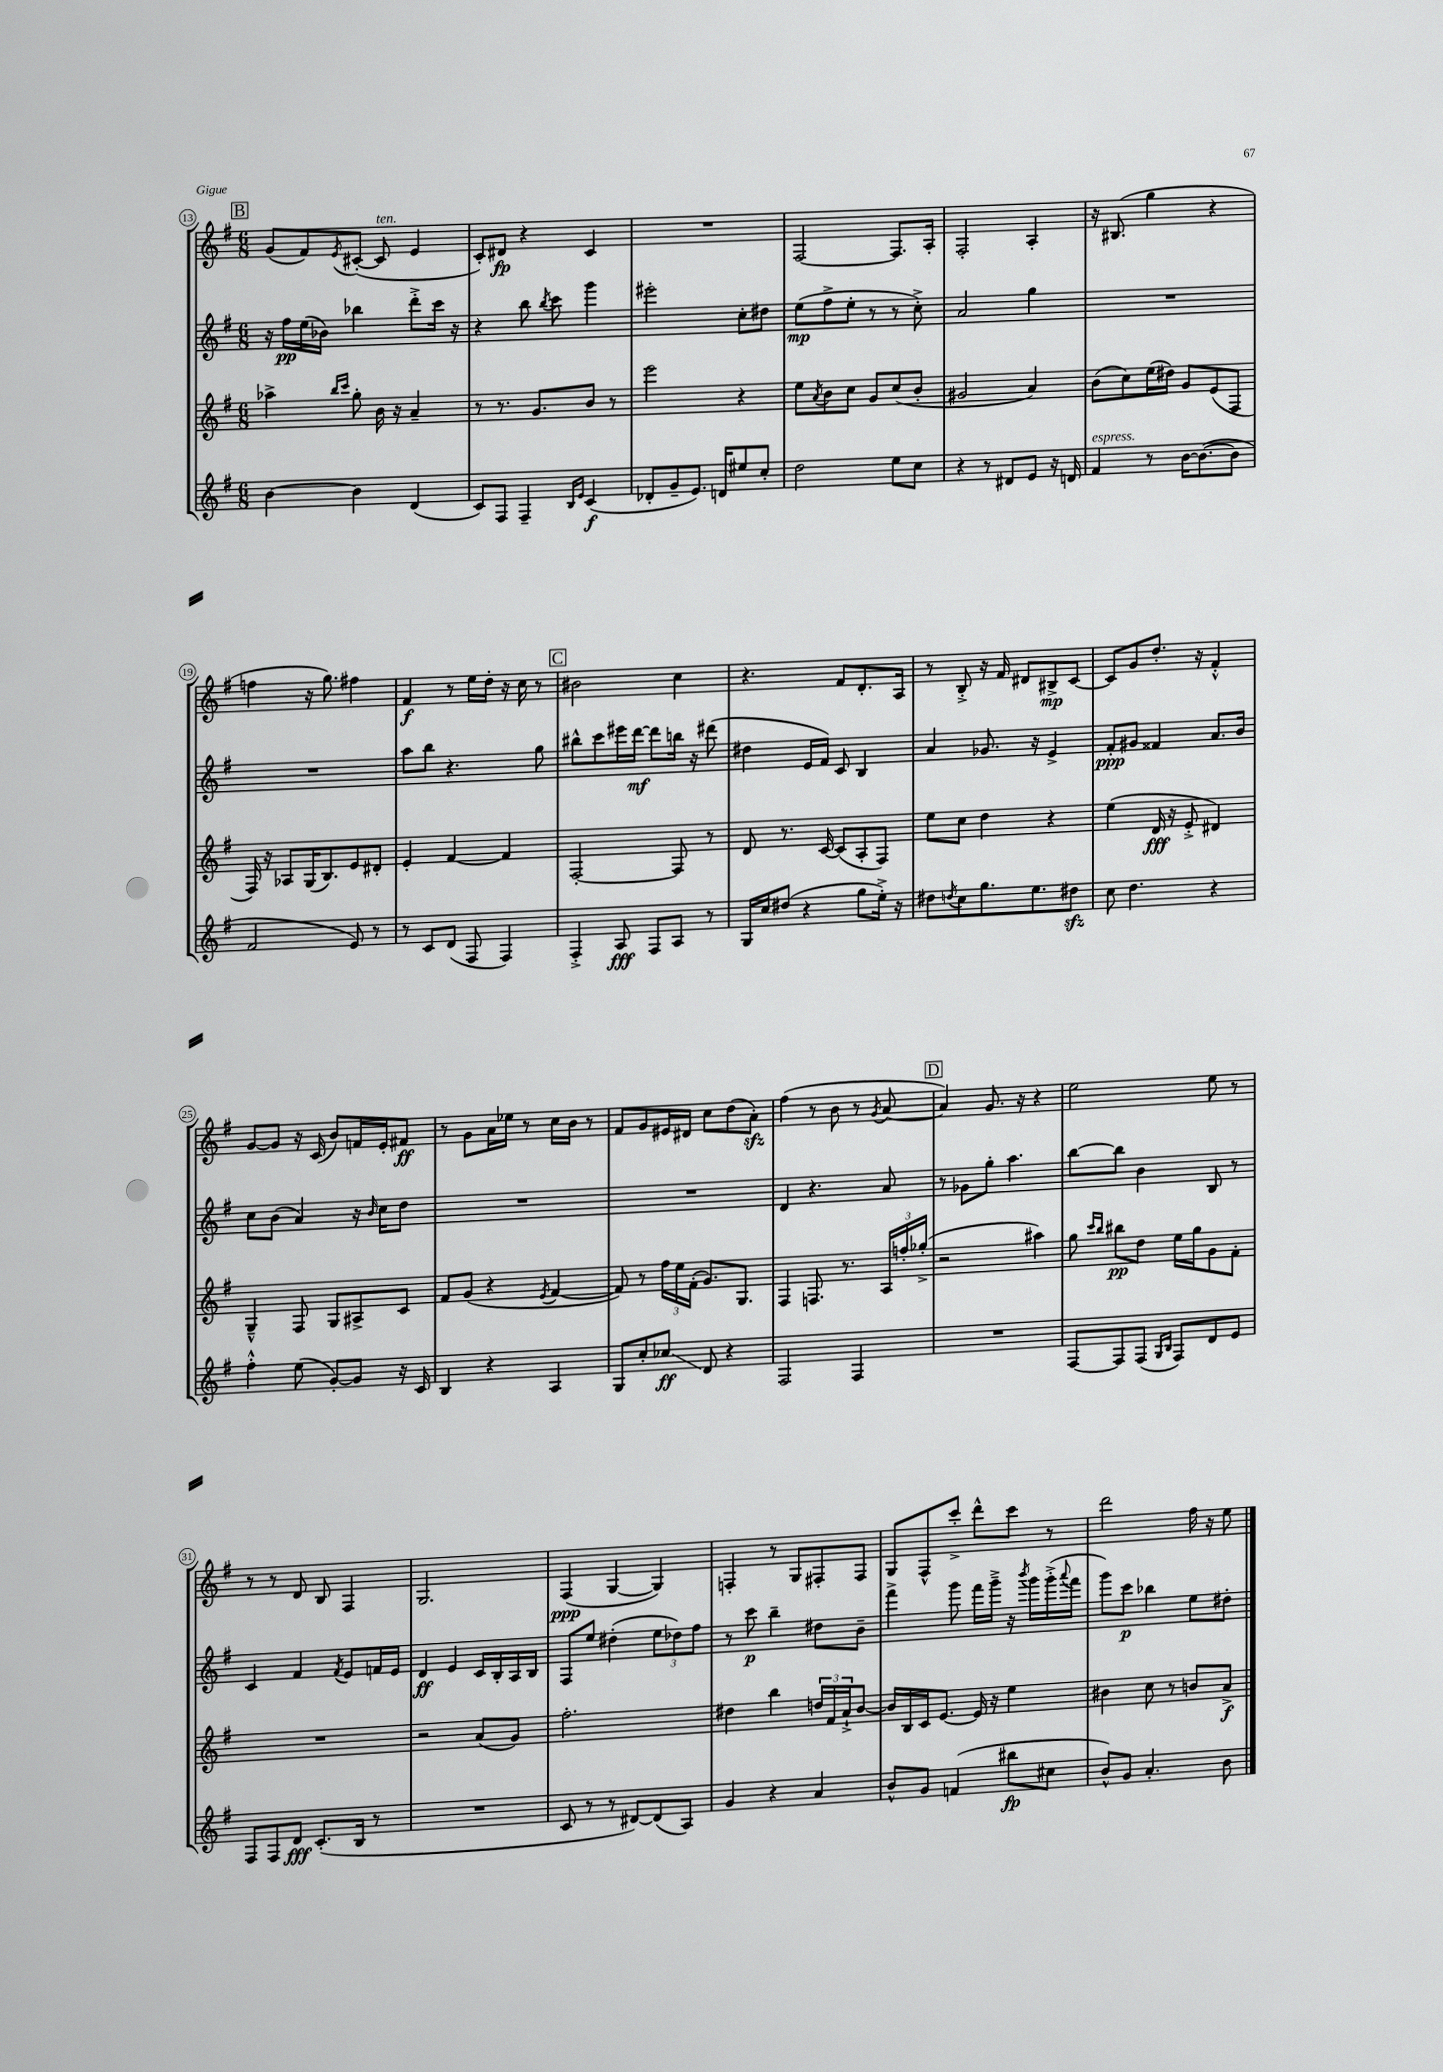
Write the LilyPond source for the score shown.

<<
\new StaffGroup <<
\new Staff = "s0" {
    \clef treble \key g \major \numericTimeSignature \time 6/8
    \mark \markup { \box "B" } g'8( fis'8) \acciaccatura { e'8 } cis'8~-.( cis'8^\markup { \italic "ten." } e'4 |
    c'8-.) dis'8\fp r4 c'4 |
    R2. |
    fis2~ fis8. a16-. |
    fis2-. a4-. |
    r16 bis8.( g''4 r4 |
    f''4 r16 g''8.) fis''4 |
    fis'4\f r8 e''16 d''16-. r16 c''16 r8 |
    \mark \markup { \box "C" } bis'2 c''4 |
    r4. fis'8 d'8.-. a16 |
    r8 b8-.-> r16 fis'16 dis'8 bis8->\mp c'8~ |
    c'8 g'8 d''8.-. r16 fis'4-.-^ |
    g'8~ g'8 r16 c'16( b'8) f'16 e'16-. fis'8\ff |
    r8 g'8 a'16 ees''16 r8 c''16 b'16 r8 |
    fis'8 g'8 eis'16 dis'16 c''8 d''8( a'8-.\sfz) |
    fis''4( r8 b'8 r8 \acciaccatura { g'8 } a'8~ |
    \mark \markup { \box "D" } a'4) g'8. r16 r4 |
    e''2 e''8 r8 |
    r8 r8 d'8 b8 fis4 |
    g2. |
    fis4\ppp( g4~ g4) |
    f4-. r8 g8 fis8-. fis8 |
    g8 fis8-^ c'''8-.-> d'''8-^ c'''8 r8 |
    d'''2 fis''16 r16 e''8 \bar "|." |
}
\new Staff = "s1" {
    \clef treble \key g \major \numericTimeSignature \time 6/8
    \mark \markup { \box "B" } r16 fis''16\pp e''16( bes'16) bes''4 d'''8-.-> c'''16 r16 |
    r4 b''8 \acciaccatura { b''8 } c'''8 g'''4 |
    eis'''2-. c''8-. dis''8 |
    e''8\mp( fis''8-> e''8-. r8 r8 c''8-.->) |
    a'2 g''4 |
    R2. |
    R2. |
    a''8 b''8 r4. g''8 |
    \mark \markup { \box "C" } bis''8-^ c'''8 eis'''16 d'''16~\mf d'''8 b''16 r16 dis'''8( |
    dis''4 e'16 fis'16) c'8 b4 |
    a'4 ges'8. r16 e'4-> |
    fis'8-.\ppp gis'8 fisis'4 a'8. b'16 |
    c''8 b'8( a'4) r16 \grace { b'16 } c''16 d''8 |
    R2. |
    R2. |
    d'4 r4. a'8 |
    \mark \markup { \box "D" } r8 ges'8 g''8-. a''4. |
    b''8~ b''8 b'4 b8 r8 |
    c'4 fis'4 \acciaccatura { fis'8 } e'8 f'16 e'16 |
    d'4\ff e'4 c'16 b16-. a16 b16 |
    fis8 e''8 dis''4-.( \tuplet 3/2 { e''8 des''8) fis''8 } |
    r8 c'''8\p b''4-- dis''8 b'8-- |
    fis'''4-> g'''8 fis'''16 g'''16---> r16 \acciaccatura { b'''8 } g'''16 g'''16-.->( \appoggiatura { a'''8 } fis'''16 |
    g'''8) c'''8\p bes''4 e''8 dis''8-. \bar "|." |
}
\new Staff = "s2" {
    \clef treble \key g \major \numericTimeSignature \time 6/8
    \mark \markup { \box "B" } aes''4-> \grace { b''16 c'''16 } g''8-. b'16 r16 a'4-- |
    r8 r8. g'8. b'8 r8 |
    e'''2 r4 |
    e''8 \acciaccatura { a'8 } b'8 c''8 g'8 c''8( b'8-. |
    gis'2 a'4) |
    b'8( c''8) e''16( dis''16) g'8 e'8( fis8 |
    fis16) r16 aes8 g16( b8.) e'8 dis'8-. |
    e'4-. fis'4~ fis'4 |
    \mark \markup { \box "C" } fis2~-. fis8 r8 |
    d'8 r8. c'16~ c'8( a8-. fis8) |
    e''8 c''8 d''4 r4 |
    e''4( d'16\fff r16 e'8-.-> dis'4) |
    g4---^ fis8 g8 ais8-> c'8 |
    fis'8 g'8( r4 \acciaccatura { e'8 } fis'4~ |
    fis'8) r8 \tuplet 3/2 { fis''16 e''16 fis'16-.( } g'8.) g8. |
    fis4 f8. r8. \tuplet 3/2 { a16 f''16-. ges''16-.->( } |
    \mark \markup { \box "D" } r2 ais''4) |
    g''8 \grace { c'''16 b''16 } bis''8\pp d''8 e''16 g''16 g'8 fis'8-. |
    R2. |
    r2 a'8( g'8) |
    fis''2.-. |
    dis''4 b''4 \tuplet 3/2 { d''16 fis'16 a'16-!-> } b'8~ |
    b'16 b16 c'16 e'8.~ e'16 r16 e''4 |
    bis'4 c''8 r8 b'8 a'8->\f \bar "|." |
}
\new Staff = "s3" {
    \clef treble \key g \major \numericTimeSignature \time 6/8
    \mark \markup { \box "B" } b'4~ b'4 d'4( |
    c'8) fis8 fis4-- \grace { b16 e'16 } c'4\f( |
    des'8-. g'8-- e'8.) d'16 eis''8 c''8-. |
    d''2 e''8 c''8 |
    r4 r8 dis'8 e'8 r16 d'16 |
    fis'4^\markup { \italic "espress." } r8 b'16~ b'8.~( b'8 |
    fis'2 e'8) r8 |
    r8 c'8 d'8( fis8 fis4) |
    \mark \markup { \box "C" } fis4-.-> a8\fff fis8 a8 r8 |
    g16 c''16 dis''8( r4 g''8 e''16-.->) r16 |
    dis''8 \acciaccatura { d''8 } c''8 g''8. e''8. dis''8\sfz |
    c''8 d''4. r4 |
    fis''4-.-^ e''8( g'8~-.) g'8 r16 c'16 |
    b4 r4 a4 |
    g8 c''8-. ces''8\glissando\ff d'8 r4 |
    fis2 fis4 |
    \mark \markup { \box "D" } R2. |
    fis8~ fis8 fis8( \grace { g16 b16 } fis8) d'8 e'8 |
    fis8 fis8 d'8\fff c'8.-.( b16 r8 |
    R2. |
    c'8 r8 r8 dis'8~) dis'8( a8) |
    g'4 r4 a'4 |
    b'8-^ g'8 f'4( bis''8\fp cis''8 |
    b'8-^) g'8 a'4.-. b'8 \bar "|." |
}
>>
>>
\layout { \context { \Score currentBarNumber = #13 \override BarNumber.stencil = #(make-stencil-circler 0.1 0.3 ly:text-interface::print) } }
